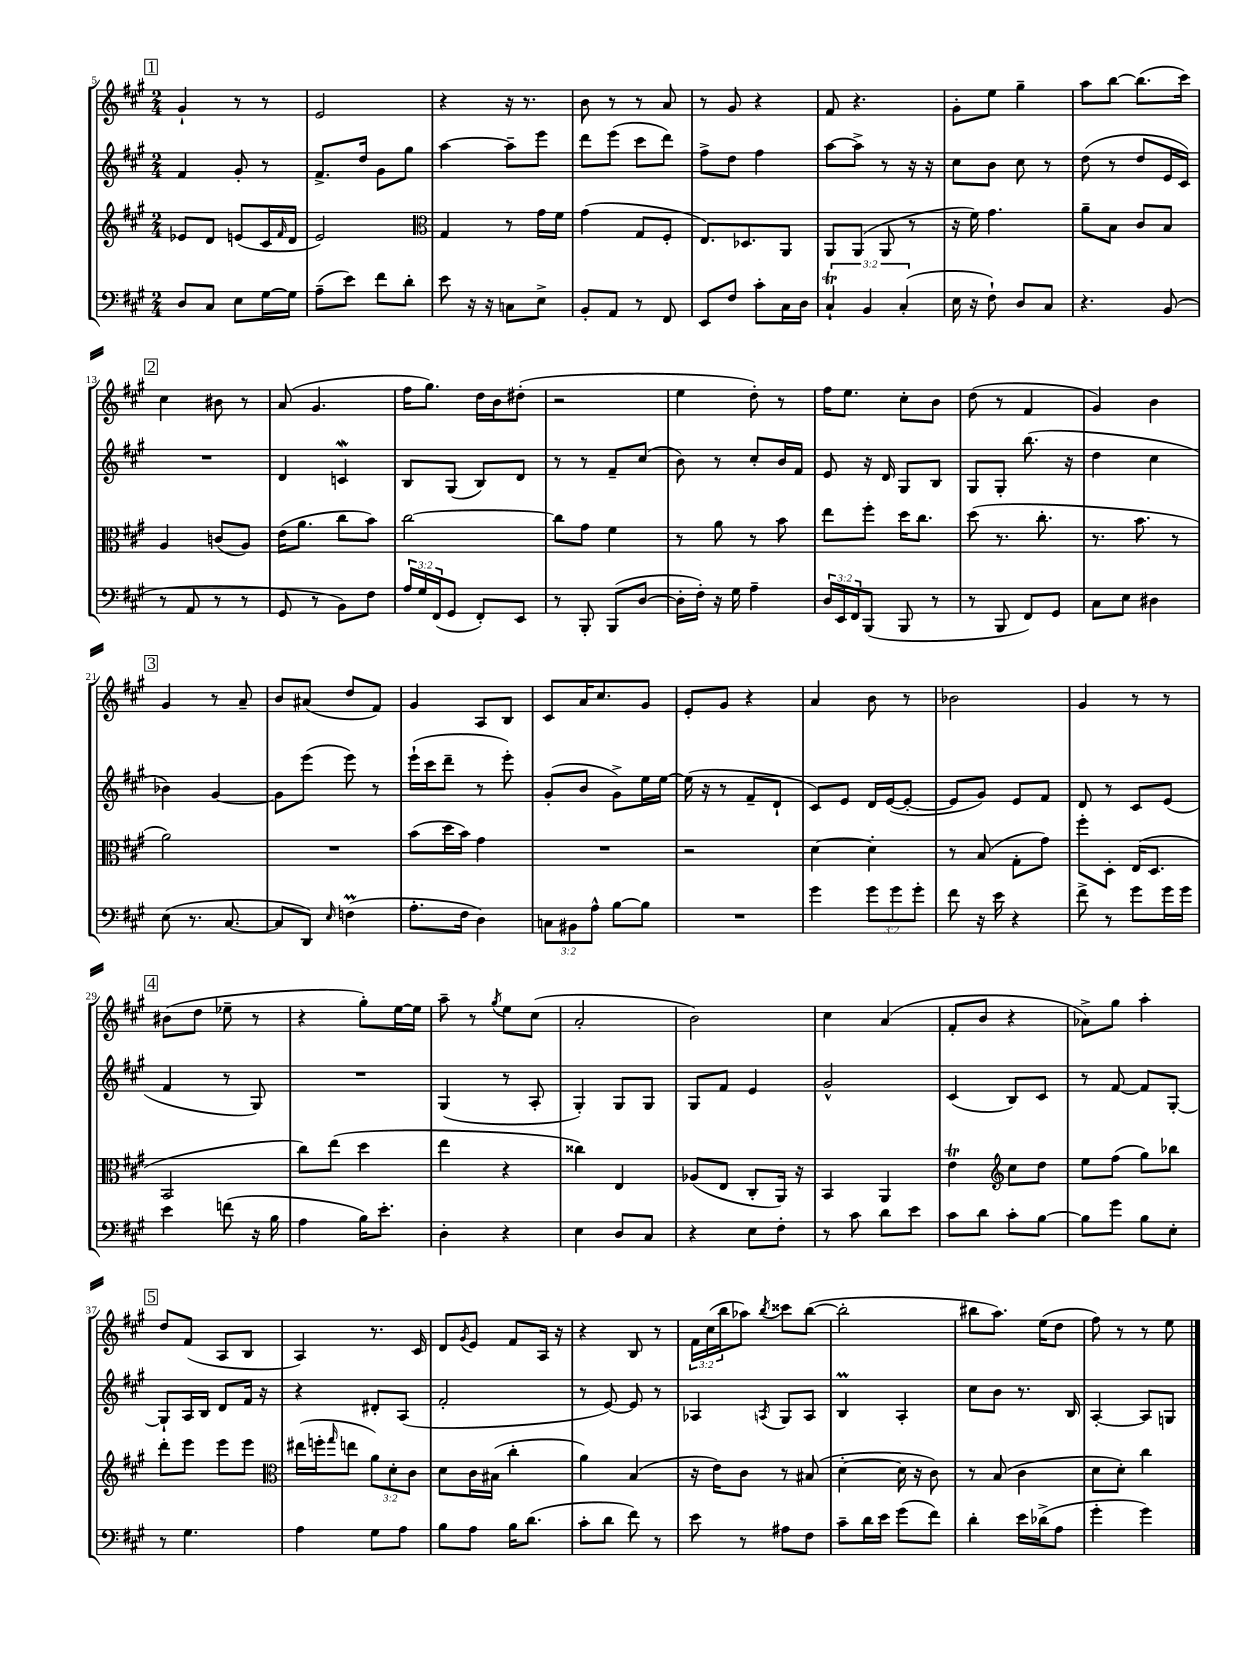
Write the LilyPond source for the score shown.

<<
\new StaffGroup <<
\new Staff = "s0" {
    \clef treble \key a \major \numericTimeSignature \time 2/4 \override Staff.TupletNumber.text = #tuplet-number::calc-fraction-text
    \mark \markup { \box "1" } gis'4-! r8 r8 |
    e'2 |
    r4 r16 r8. |
    b'8 r8 r8 a'8 |
    r8 gis'8 r4 |
    fis'8 r4. |
    gis'8-. e''8 gis''4-- |
    a''8 b''8~ b''8.( cis'''16) |
    \mark \markup { \box "2" } cis''4 bis'8 r8 |
    a'8( gis'4. |
    fis''16 gis''8.) d''16 b'16 dis''8-.( |
    r2 |
    e''4 d''8-.) r8 |
    fis''16 e''8. cis''8-. b'8 |
    d''8( r8 fis'4 |
    gis'4) b'4 |
    \mark \markup { \box "3" } gis'4 r8 a'8-- |
    b'8 ais'8( d''8 fis'8) |
    gis'4 a8 b8 |
    cis'8 a'16 cis''8. gis'8 |
    e'8-. gis'8 r4 |
    a'4 b'8 r8 |
    bes'2 |
    gis'4 r8 r8 |
    \mark \markup { \box "4" } bis'8( d''8 ees''8-- r8 |
    r4 gis''8-.) e''16~ e''16 |
    a''8-- r8 \acciaccatura { gis''8 } e''8 cis''8( |
    a'2-. |
    b'2) |
    cis''4 a'4( |
    fis'8-. b'8 r4 |
    aes'8->) gis''8 a''4-. |
    \mark \markup { \box "5" } d''8 fis'8( a8 b8 |
    a4) r8. cis'16 |
    d'8 \acciaccatura { gis'8 } e'8 fis'8 a16 r16 |
    r4 b8 r8 |
    \tuplet 3/2 { fis'16 cis''16( b''16 } aes''8) \acciaccatura { b''8 } cisis'''8 b''8~( |
    b''2-. |
    bis''8 a''8.) e''16( d''8 |
    fis''8) r8 r8 e''8 \bar "|." |
}
\new Staff = "s1" {
    \clef treble \key a \major \numericTimeSignature \time 2/4
    \mark \markup { \box "1" } fis'4 gis'8-. r8 |
    fis'8.-> d''16 gis'8 gis''8 |
    a''4~ a''8-- e'''8 |
    d'''8 e'''8( cis'''8 d'''8) |
    fis''8-> d''8 fis''4 |
    a''8~ a''8-> r8 r16 r16 |
    cis''8 b'8 cis''8 r8 |
    d''8( r8 d''8 e'16 cis'16) |
    \mark \markup { \box "2" } R2 |
    d'4 c'4\mordent |
    b8 gis8( b8) d'8 |
    r8 r8 fis'8-- cis''8( |
    b'8) r8 cis''8-. b'16 fis'16 |
    e'8 r16 d'16 gis8 b8 |
    gis8 gis8-. b''8.( r16 |
    d''4 cis''4 |
    \mark \markup { \box "3" } bes'4) gis'4~ |
    gis'8 e'''8( e'''8) r8 |
    e'''16-!( cis'''16 d'''8-- r8 e'''8-.) |
    gis'8-.( b'8 gis'8->) e''16 e''16~ |
    e''16( r16 r8 fis'8-- d'8-! |
    cis'8) e'8 d'16 e'16~( e'8~-. |
    e'8 gis'8) e'8 fis'8 |
    d'8 r8 cis'8 e'8( |
    \mark \markup { \box "4" } fis'4 r8 gis8) |
    R2 |
    gis4( r8 a8-. |
    gis4-.) gis8 gis8 |
    gis8 fis'8 e'4 |
    gis'2-^ |
    cis'4( b8) cis'8 |
    r8 fis'8~ fis'8 gis8~-. |
    \mark \markup { \box "5" } gis8-! a16 b16 d'8 fis'16 r16 |
    r4 dis'8-. a8( |
    fis'2-. |
    r8 e'8~) e'8 r8 |
    aes4 \acciaccatura { a8 } gis8 a8 |
    b4\prall a4-. |
    cis''8 b'8 r8. b16 |
    a4~-. a8 g8 \bar "|." |
}
\new Staff = "s2" {
    \clef treble \key a \major \numericTimeSignature \time 2/4 \override Staff.TupletNumber.text = #tuplet-number::calc-fraction-text
    \mark \markup { \box "1" } ees'8 d'8 e'8( cis'16 \grace { fis'16 } d'16 |
    e'2) |
    \clef alto gis4 r8 gis'16 fis'16 |
    gis'4( gis8 fis8-. |
    e8.) des8. a,8 |
    a,8 a,8( a,8 r8 |
    r16 fis'16) gis'4. |
    a'8-- b8 cis'8 b8 |
    \mark \markup { \box "2" } a4 c'8( a8) |
    e'16( a'8. cis''8 b'8) |
    cis''2~ |
    cis''8 gis'8 fis'4 |
    r8 a'8 r8 b'8 |
    e''8 fis''8-. d''16 cis''8. |
    d''8( r8. cis''8.-. |
    r8. b'8. r8 |
    \mark \markup { \box "3" } a'2) |
    R2 |
    b'8( d''16 b'16) gis'4 |
    R2 |
    r2 |
    d'4~ d'4-. |
    r8 b8( gis8-. gis'8) |
    fis''8-. d8-. e16( d8. |
    \mark \markup { \box "4" } b,2 |
    cis''8) e''8( d''4 |
    e''4 r4 |
    cisis''4) e4 |
    aes8( e8 cis8-. a,16) r16 |
    b,4 a,4 |
    e'4\trill \clef treble cis''8 d''8 |
    e''8 fis''8( gis''8) bes''8 |
    \mark \markup { \box "5" } d'''8-. e'''8 e'''8 e'''8 |
    \clef alto eis''16( f''16-. \grace { gis''16 } e''8 \tuplet 3/2 { a'8) d'8-. cis'8 } |
    d'8 cis'16 bis16( cis''4-. |
    a'4) b4( |
    r16 e'16) cis'8 r8 bis8( |
    d'4~-. d'16 r16 cis'8) |
    r8 b8( cis'4 |
    d'8 d'8-.) cis''4 \bar "|." |
}
\new Staff = "s3" {
    \clef bass \key a \major \numericTimeSignature \time 2/4 \override Staff.TupletNumber.text = #tuplet-number::calc-fraction-text
    \mark \markup { \box "1" } d8 cis8 e8 gis16~ gis16 |
    a8--( e'8) fis'8 d'8-. |
    e'8 r16 r16 c8 e8-> |
    b,8-. a,8 r8 fis,8 |
    e,8 fis8 cis'8-. cis16 d16 |
    \tuplet 3/2 { cis4-!\trill b,4 cis4-.( } |
    e16 r16 fis8-!) d8 cis8 |
    r4. b,8( |
    \mark \markup { \box "2" } r8 a,8 r8 r8 |
    gis,8 r8 b,8) fis8 |
    \tuplet 3/2 { a16 gis16 fis,16( } gis,8 fis,8-.) e,8 |
    r8 b,,8-. b,,8( d8~ |
    d16-. fis16-.) r16 gis16 a4-- |
    \tuplet 3/2 { d16 e,16 fis,16 } b,,8( b,,8 r8 |
    r8 b,,8 fis,8) gis,8 |
    cis8 e8 dis4 |
    \mark \markup { \box "3" } e8( r8. cis8.~ |
    cis8 d,8) \grace { e16 } f4\prall( |
    a8.-. fis16 d4) |
    \tuplet 3/2 { c8 bis,8 a8-^ } b8~ b8 |
    R2 |
    gis'4 \tuplet 3/2 { gis'8 gis'8 gis'8-. } |
    fis'8 r16 e'16 r4 |
    fis'8-> r8 gis'8 gis'16 gis'16 |
    \mark \markup { \box "4" } e'4 f'8( r16 b16 |
    a4 b16) e'8.-. |
    d4-. r4 |
    e4 d8 cis8 |
    r4 e8 fis8-. |
    r8 cis'8 d'8 e'8 |
    cis'8 d'8 cis'8-. b8~ |
    b8 gis'8 b8 e8-. |
    \mark \markup { \box "5" } r8 gis4. |
    a4 gis8 a8 |
    b8 a8 b16 d'8.( |
    cis'8-. d'8 fis'8) r8 |
    e'8 r8 ais8 fis8 |
    cis'8-- d'16 e'16 gis'8( fis'8) |
    d'4-. e'16 des'16->( a8 |
    gis'4-. gis'4) \bar "|." |
}
>>
>>
\layout { \context { \Score currentBarNumber = #5 } }
